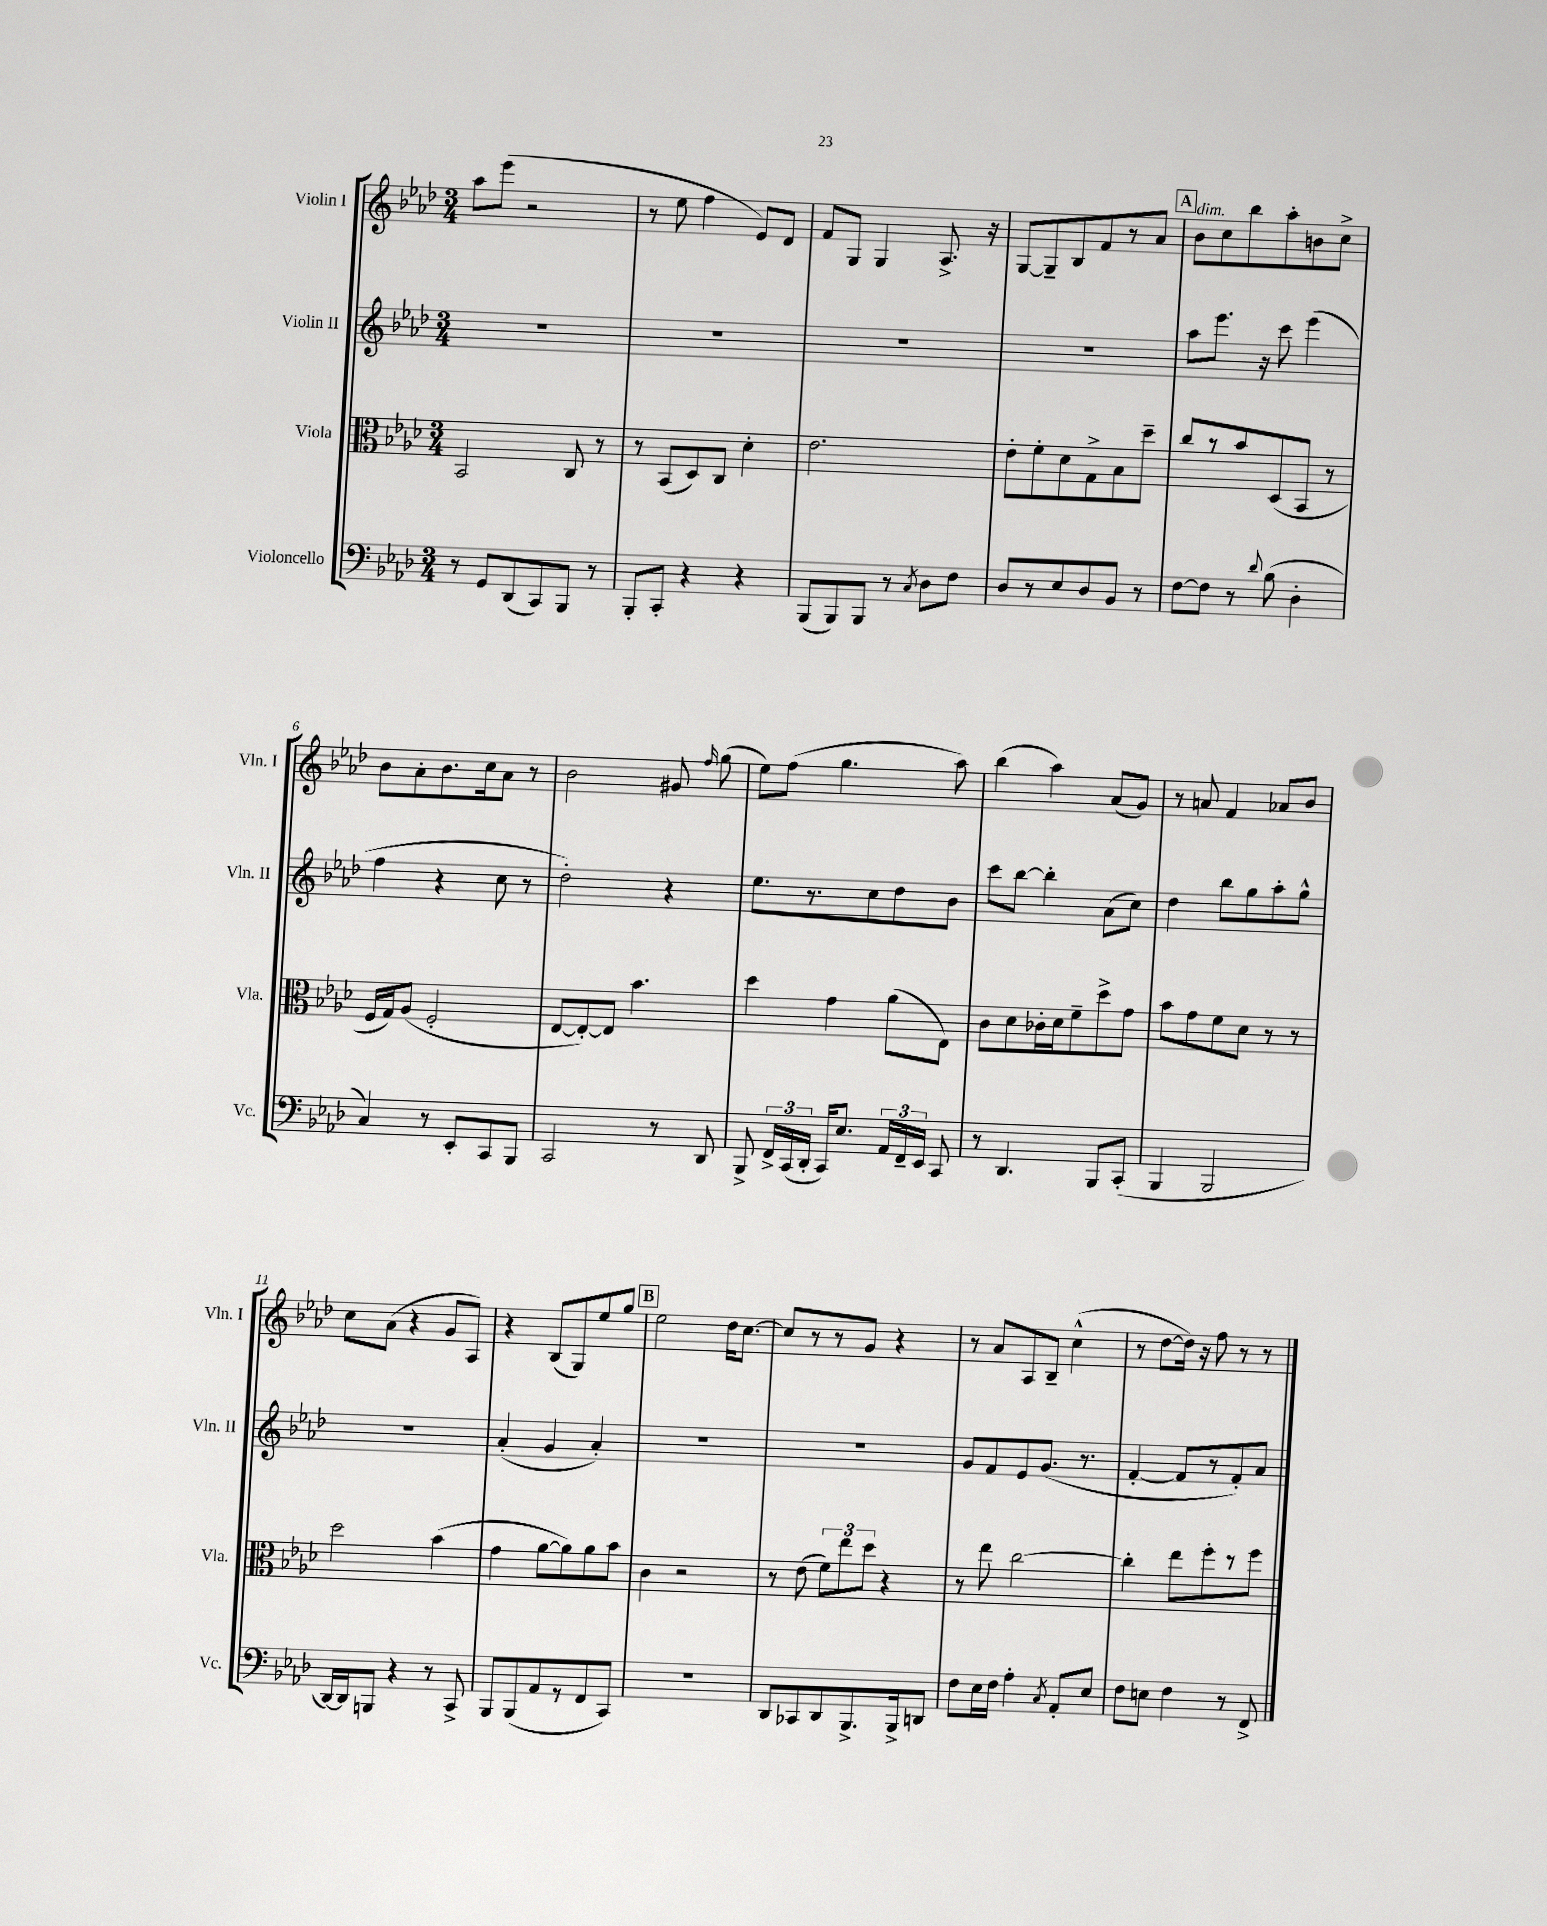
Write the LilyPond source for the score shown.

<<
\new StaffGroup <<
\new Staff = "s0" \with { instrumentName = "Violin I" shortInstrumentName = "Vln. I" } {
    \clef treble \key aes \major \numericTimeSignature \time 3/4
    \autoBeamOff aes''8[ ees'''8]( r2 |
    r8 ees''8 f''4 ees'8[) des'8] |
    f'8[ g8] g4 aes8.-> r16 |
    g8[~ g8-- bes8 f'8 r8 aes'8] |
    \mark \markup { \box "A" } bes'8[^\markup { \italic "dim." } c''8 bes''8 aes''8-. b'8 c''8]-> |
    bes'8[ aes'8-. bes'8. c''16 aes'8] r8 |
    bes'2 gis'8 \grace { f''16 } g''8( |
    ees''8[) f''8]( g''4. aes''8) |
    bes''4( aes''4) aes'8[( g'8]) |
    r8 a'8 f'4 aes'8[ bes'8] |
    c''8[ aes'8]( r4 g'8[ aes8]) |
    r4 bes8[( g8) ees''8 g''8] |
    \mark \markup { \box "B" } ees''2 des''16[ c''8.]~ |
    c''8[ r8 r8 g'8] r4 |
    r8 aes'8[ aes8 bes8]-- c''4-^( |
    r8 des''8[~ des''16]) r16 f''8 r8 r8 \bar "|." |
}
\new Staff = "s1" \with { instrumentName = "Violin II" shortInstrumentName = "Vln. II" } {
    \clef treble \key aes \major \numericTimeSignature \time 3/4
    \autoBeamOff R2. |
    R2. |
    R2. |
    R2. |
    \mark \markup { \box "A" } aes''8[ ees'''8.] r16 c'''8 ees'''4( |
    f''4 r4 c''8 r8 |
    des''2-.) r4 |
    ees''8.[ r8. c''8 des''8 bes'8] |
    c'''8[ bes''8]~ bes''4-. aes'8[( c''8]) |
    des''4 bes''8[ g''8 aes''8-. g''8]-^ |
    R2. |
    aes'4-.( g'4 aes'4-.) |
    \mark \markup { \box "B" } R2. |
    R2. |
    g'8[ f'8 ees'8 g'8.]( r8. |
    f'4~-. f'8[ r8 f'8-.) aes'8] \bar "|." |
}
\new Staff = "s2" \with { instrumentName = "Viola" shortInstrumentName = "Vla." } {
    \clef alto \key aes \major \numericTimeSignature \time 3/4
    \autoBeamOff bes,2 c8 r8 |
    r8 bes,8[( des8) c8] des'4-. |
    ees'2. |
    ees'8[-. f'8-. des'8 g8-> bes8 des''8]-- |
    \mark \markup { \box "A" } c''8[ r8 bes'8 des8( bes,8] r8 |
    f16[ g16) aes8]( f2-. |
    ees8[~ ees8~-.) ees8] bes'4. |
    des''4 g'4 aes'8[( ees8]) |
    c'8[ des'8 ces'16-. des'16 f'8-- des''8-> g'8] |
    bes'8[ g'8 f'8 des'8] r8 r8 |
    des''2 bes'4( |
    g'4 aes'8[~ aes'8) aes'8 bes'8] |
    \mark \markup { \box "B" } c'4 r2 |
    r8 ees'8( \tuplet 3/2 { f'8[) ees''8 des''8] } r4 |
    r8 ees''8 c''2~ |
    c''4-. ees''8[ f''8-. r8 f''8] \bar "|." |
}
\new Staff = "s3" \with { instrumentName = "Violoncello" shortInstrumentName = "Vc." } {
    \clef bass \key aes \major \numericTimeSignature \time 3/4
    \autoBeamOff r8 g,8[ des,8( c,8) bes,,8] r8 |
    bes,,8[-. c,8]-. r4 r4 |
    bes,,8[( bes,,8) bes,,8] r8 \acciaccatura { c8 } des8[ f8] |
    des8[ r8 ees8 des8 bes,8] r8 |
    \mark \markup { \box "A" } f8[~ f8] r8 \appoggiatura { des'8 } bes8( des4-. |
    c4) r8 ees,8[-. c,8 bes,,8] |
    c,2 r8 des,8 |
    bes,,8-> \tuplet 3/2 { f,16[-> c,16( des,16]-. } c,16[) ees8.] \tuplet 3/2 { aes,16[ f,16-- ees,16] } c,8 |
    r8 des,4. bes,,8[ c,8]-.( |
    bes,,4 bes,,2 |
    des,16[~) des,16 b,,8] r4 r8 c,8-> |
    bes,,8[ bes,,8( aes,8 r8 f,8 c,8]) |
    \mark \markup { \box "B" } R2. |
    des,8[ ces,8 des,8 bes,,8.-> bes,,16-> d,8] |
    f8[ ees16 f16] aes4-. \acciaccatura { c8 } aes,8[-. ees8] |
    f8[ e8] f4 r8 f,8-> \bar "|." |
}
>>
>>
